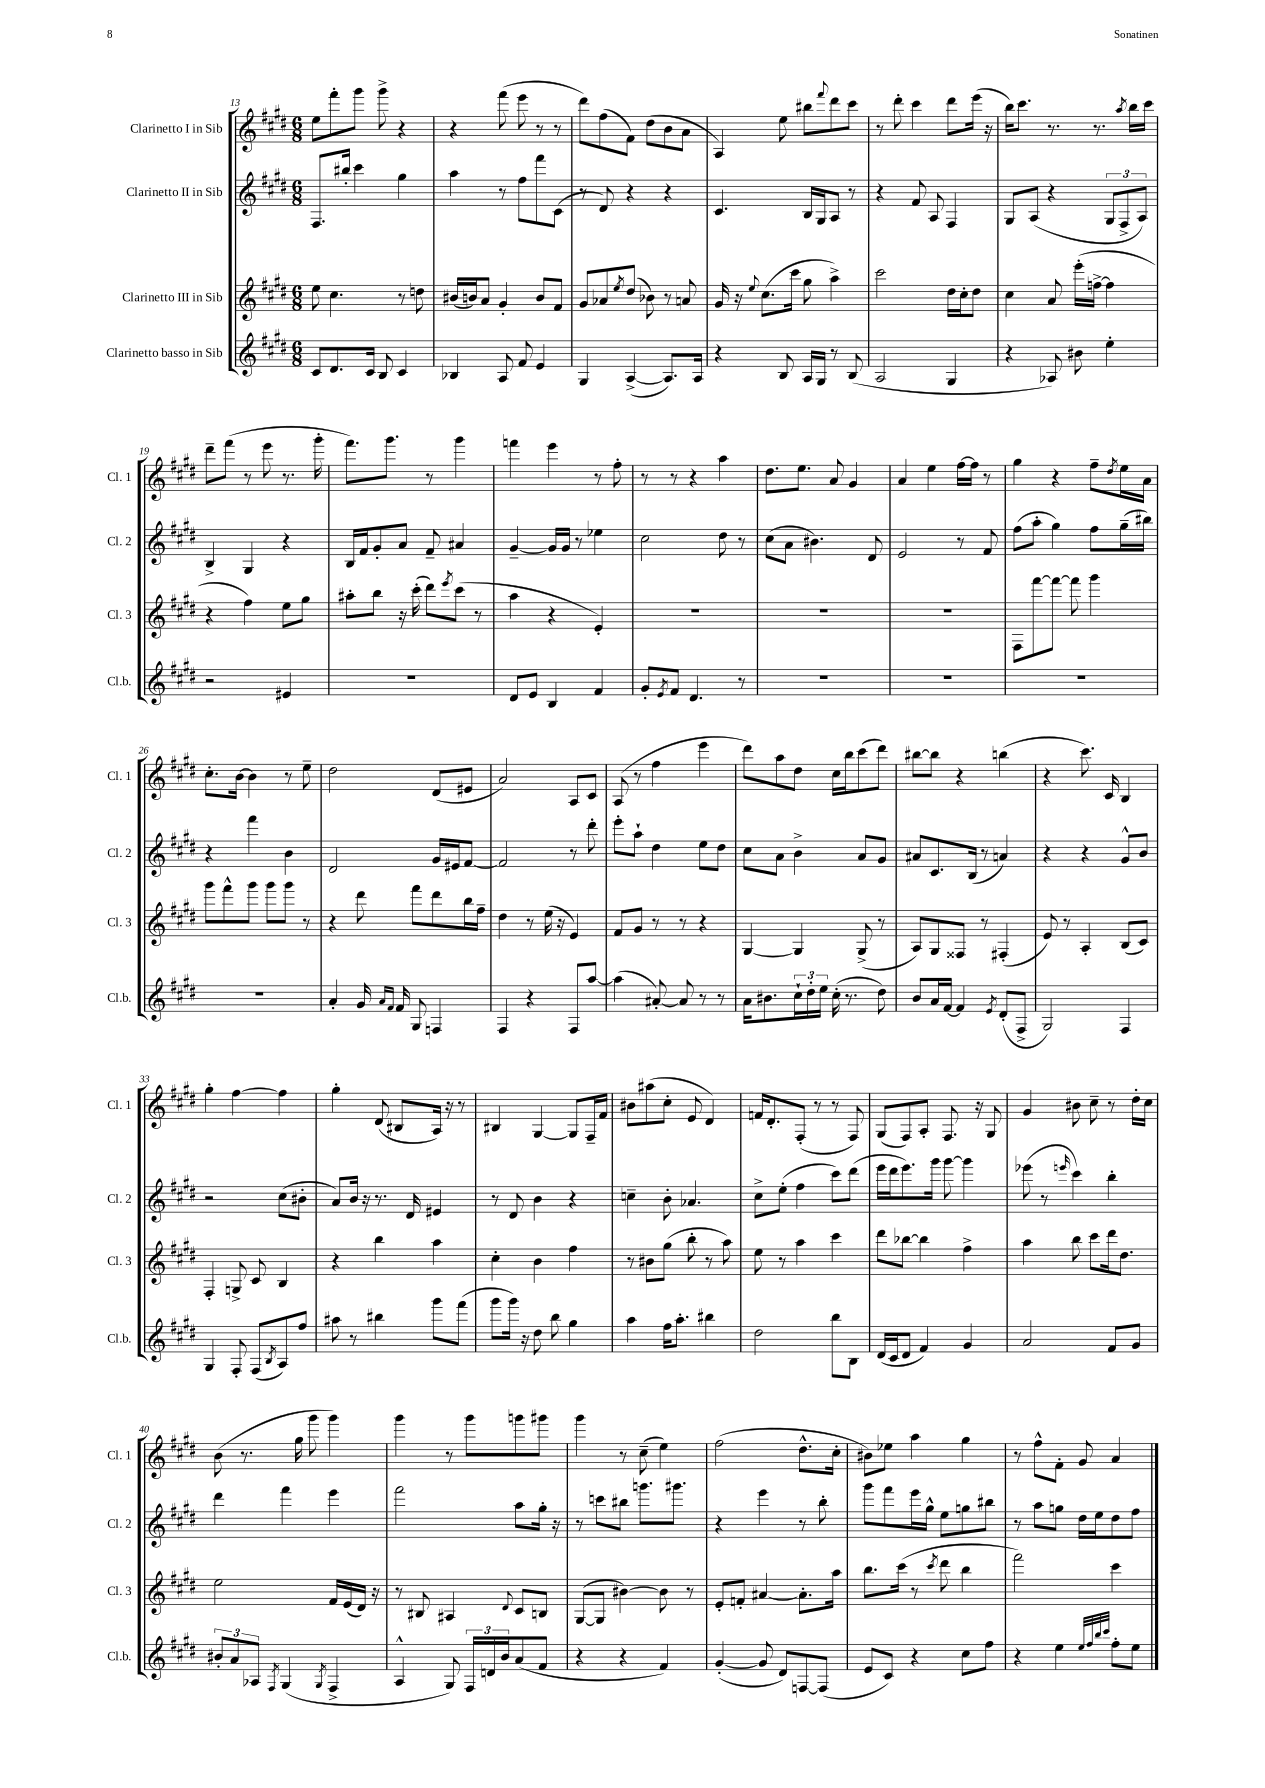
<<
\new StaffGroup <<
\new Staff = "s0" \with { instrumentName = "Clarinetto I in Sib" shortInstrumentName = "Cl. 1" } {
    \clef treble \key e \major \numericTimeSignature \time 6/8
    e''8 fis'''8-. gis'''8 gis'''8-> r4 |
    r4 fis'''8( e'''8 r8 r8 |
    dis'''8) fis''8( fis'8) dis''8( b'8 a'8 |
    a4) e''8 bis''8 \appoggiatura { fis'''8 } dis'''8 cis'''8 |
    r8 dis'''8-. cis'''4 dis'''8 e'''16( r16 |
    b''16) cis'''8. r8. r8. \acciaccatura { a''8 } b''16 cis'''16 |
    dis'''8-- fis'''8( r8 e'''8 r8. gis'''16-. |
    fis'''8.) gis'''8. r8 gis'''4 |
    f'''4 e'''4 r8 fis''8-. |
    r8 r8 r4 a''4 |
    dis''8. e''8. a'8 gis'4 |
    a'4 e''4 fis''16~ fis''16 r8 |
    gis''4 r4 fis''8-- \acciaccatura { dis''8 } e''16 a'16 |
    cis''8.-. b'16~ b'4 r8 e''8-- |
    dis''2 dis'8( eis'8 |
    a'2) a8 cis'8 |
    a8( r8 fis''4 e'''4 |
    dis'''8) a''8 dis''8 cis''16 b''16 cis'''8( dis'''8) |
    bis''8~ bis''8 r4 b''4( |
    r4 cis'''8.) cis'16 b4 |
    gis''4-. fis''4~ fis''4 |
    gis''4-. dis'8( bis8 a16) r16 r8 |
    bis4 gis4~ gis8 fis16-- fis'16 |
    bis'8 ais''8( cis''8-. e'8 dis'4) |
    f'16 dis'8.-. fis8-.( r8 r8 fis8) |
    gis8( fis8) a8-. fis8. r16 gis8 |
    gis'4 bis'8 cis''8-- r8 dis''16-. cis''16 |
    b'8( r8. gis''16 gis'''8 gis'''4) |
    gis'''4 r8 gis'''8 g'''8 gis'''8 |
    gis'''4 r8 cis''8--( e''4) |
    fis''2( dis''8.-^ cis''16-. |
    bis'8) ees''8 a''4 gis''4 |
    r8 fis''8-^ fis'8-. gis'8 a'4 \bar "|." |
}
\new Staff = "s1" \with { instrumentName = "Clarinetto II in Sib" shortInstrumentName = "Cl. 2" } {
    \clef treble \key e \major \numericTimeSignature \time 6/8
    fis8. bis''16-. cis'''4 gis''4 |
    a''4 r8 fis''8 fis'''8 cis'8( |
    r8 dis'8) r4 r4 |
    cis'4. b16 gis16 a8 r8 |
    r4 fis'8 a8 fis4 |
    gis8 a8( r4 \tuplet 3/2 { gis8 fis8-> a8) } |
    b4-> gis4 r4 |
    b16 fis'16 gis'8-. a'8 fis'8-- ais'4 |
    gis'4~-- gis'16 gis'16 r8 ees''4 |
    cis''2 dis''8 r8 |
    cis''8( a'8 bis'4.) dis'8 |
    e'2 r8 fis'8 |
    fis''8( a''8-. gis''4) fis''8 gis''16--( bis''16) |
    r4 fis'''4 b'4 |
    dis'2 gis'16 eis'16 fis'8~ |
    fis'2 r8 dis'''8-. |
    e'''8-. a''8-! dis''4 e''8 dis''8 |
    cis''8 a'8 b'4-> a'8 gis'8 |
    ais'8 cis'8. b16( r8 a'4) |
    r4 r4 gis'8-^ b'8 |
    r2 cis''8( bis'8-. |
    a'8) b'16 r16 r8. dis'16 eis'4 |
    r8 dis'8 b'4 r4 |
    c''4-- b'8-. aes'4. |
    cis''8-> e''8-.( fis''4 cis'''8) dis'''8( |
    e'''16 dis'''16 e'''8.) gis'''16 gis'''8~ gis'''4 |
    ees'''8( r8 \grace { e'''16 } cis'''4) b''4-. |
    dis'''4 fis'''4 e'''4 |
    fis'''2 a''8 gis''16-. r16 |
    r8 c'''8 bis''8 g'''8. gis'''8. |
    r4 e'''4 r8 b''8-. |
    gis'''8 fis'''8 e'''16 gis''16-^ e''8 g''8 bis''8 |
    r8 a''8 g''8 dis''16 e''16 dis''8 fis''8 \bar "|." |
}
\new Staff = "s2" \with { instrumentName = "Clarinetto III in Sib" shortInstrumentName = "Cl. 3" } {
    \clef treble \key e \major \numericTimeSignature \time 6/8
    e''8 cis''4. r8 d''8 |
    bis'16( b'16) a'8 gis'4-. b'8 fis'8 |
    gis'8 aes'8 \acciaccatura { e''8 } dis''8( bes'8) r8 a'8 |
    gis'16 r16 \appoggiatura { e''8 } cis''8.( cis'''16 gis''8 a''4->) |
    cis'''2 dis''16 cis''16-. dis''8 |
    cis''4 a'8 e'''16-.( f''16~-> f''4 |
    r4 fis''4) e''8 gis''8 |
    ais''8-. b''8 r16 cis'''16-.( dis'''8) \acciaccatura { e'''8 } cis'''8( r8 |
    a''4 r4 e'4-.) |
    R2. |
    R2. |
    R2. |
    fis8 fis'''8~ fis'''8~ fis'''8 gis'''4 |
    gis'''8 fis'''8-^ gis'''8 gis'''8 gis'''8 r8 |
    r4 dis'''8 fis'''8 dis'''8 b''16 fis''16-- |
    dis''4 r8 e''16( r16 e'4) |
    fis'8 gis'8 r8 r8 r4 |
    gis4~ gis4 gis8->( r8 |
    a8) gis8 fisis8 r8 fis4-.( |
    e'8) r8 a4-. b8( cis'8) |
    fis4-. g8-> cis'8 b4 |
    r4 b''4 a''4 |
    cis''4-. b'4 fis''4 |
    r8 bis'8 gis''8( b''8-. r8 a''8) |
    e''8 r8 a''4 cis'''4 |
    dis'''8 bes''8~ bes''4 fis''4-> |
    a''4 b''8 cis'''8 dis'''16 dis''8. |
    e''2 fis'16 e'16( dis'16) r16 |
    r8 bis8 ais4 \appoggiatura { dis'8 } cis'8 b8 |
    gis8~( gis8 bis'4~) bis'8 r8 |
    e'8-. f'8-. ais'4~ ais'8.-. a''16 |
    b''8. cis'''16( r8 \acciaccatura { cis'''8 } dis'''8 b''4 |
    fis'''2) cis'''4 \bar "|." |
}
\new Staff = "s3" \with { instrumentName = "Clarinetto basso in Sib" shortInstrumentName = "Cl.b." } {
    \clef treble \key e \major \numericTimeSignature \time 6/8
    cis'8 dis'8. cis'16 b8 cis'4 |
    bes4 a8 fis'8 e'4 |
    gis4 a4~->( a8.) a16 |
    r4 b8 a16 gis16 r8 b8( |
    a2 gis4 |
    r4 aes8) bis'8 e''4-. |
    r2 eis'4 |
    R2. |
    dis'8 e'8 b4 fis'4 |
    gis'8-. \acciaccatura { e'8 } fis'8 dis'4. r8 |
    R2. |
    R2. |
    R2. |
    R2. |
    a'4-. gis'16 \grace { a'16 fis'16 } fis'16 gis8 f4 |
    fis4 r4 fis8 a''8~ |
    a''4( ais'8~-.) ais'8 r8 r8 |
    a'16 bis'8. \tuplet 3/2 { cis''16-! dis''16-. e''16 } cis''16-.( r8. dis''8) |
    b'8 a'16 fis'16~ fis'4 \acciaccatura { e'8 } dis'8-.( fis8-> |
    gis2) fis4 |
    gis4 fis8-. fis8( \acciaccatura { b8 } a8) fis''8 |
    ais''8 r8 bis''4 gis'''8 fis'''8( |
    gis'''8 gis'''16) r16 dis''8 b''8 gis''4 |
    a''4 fis''16 a''8.-. bis''4 |
    dis''2 b''8 b8 |
    dis'16( cis'16 dis'8 fis'4) gis'4 |
    a'2 fis'8 gis'8 |
    \tuplet 3/2 { bis'8-. a'8 aes8 } \acciaccatura { fis8 } gis4( \acciaccatura { gis8 } fis4-> |
    a4-^ gis8) \tuplet 3/2 { fis16 d'16 b'16 } a'8( fis'8 |
    r4 r4 fis'4) |
    gis'4~-.( gis'8 dis'8) f8~ f8( |
    e'8 cis'8) r4 cis''8 fis''8 |
    r4 e''4 \grace { e''32 fis''32 b''32 cis'''32 } fis''8-. e''8 \bar "|." |
}
>>
>>
\layout { \context { \Score currentBarNumber = #13 } }
